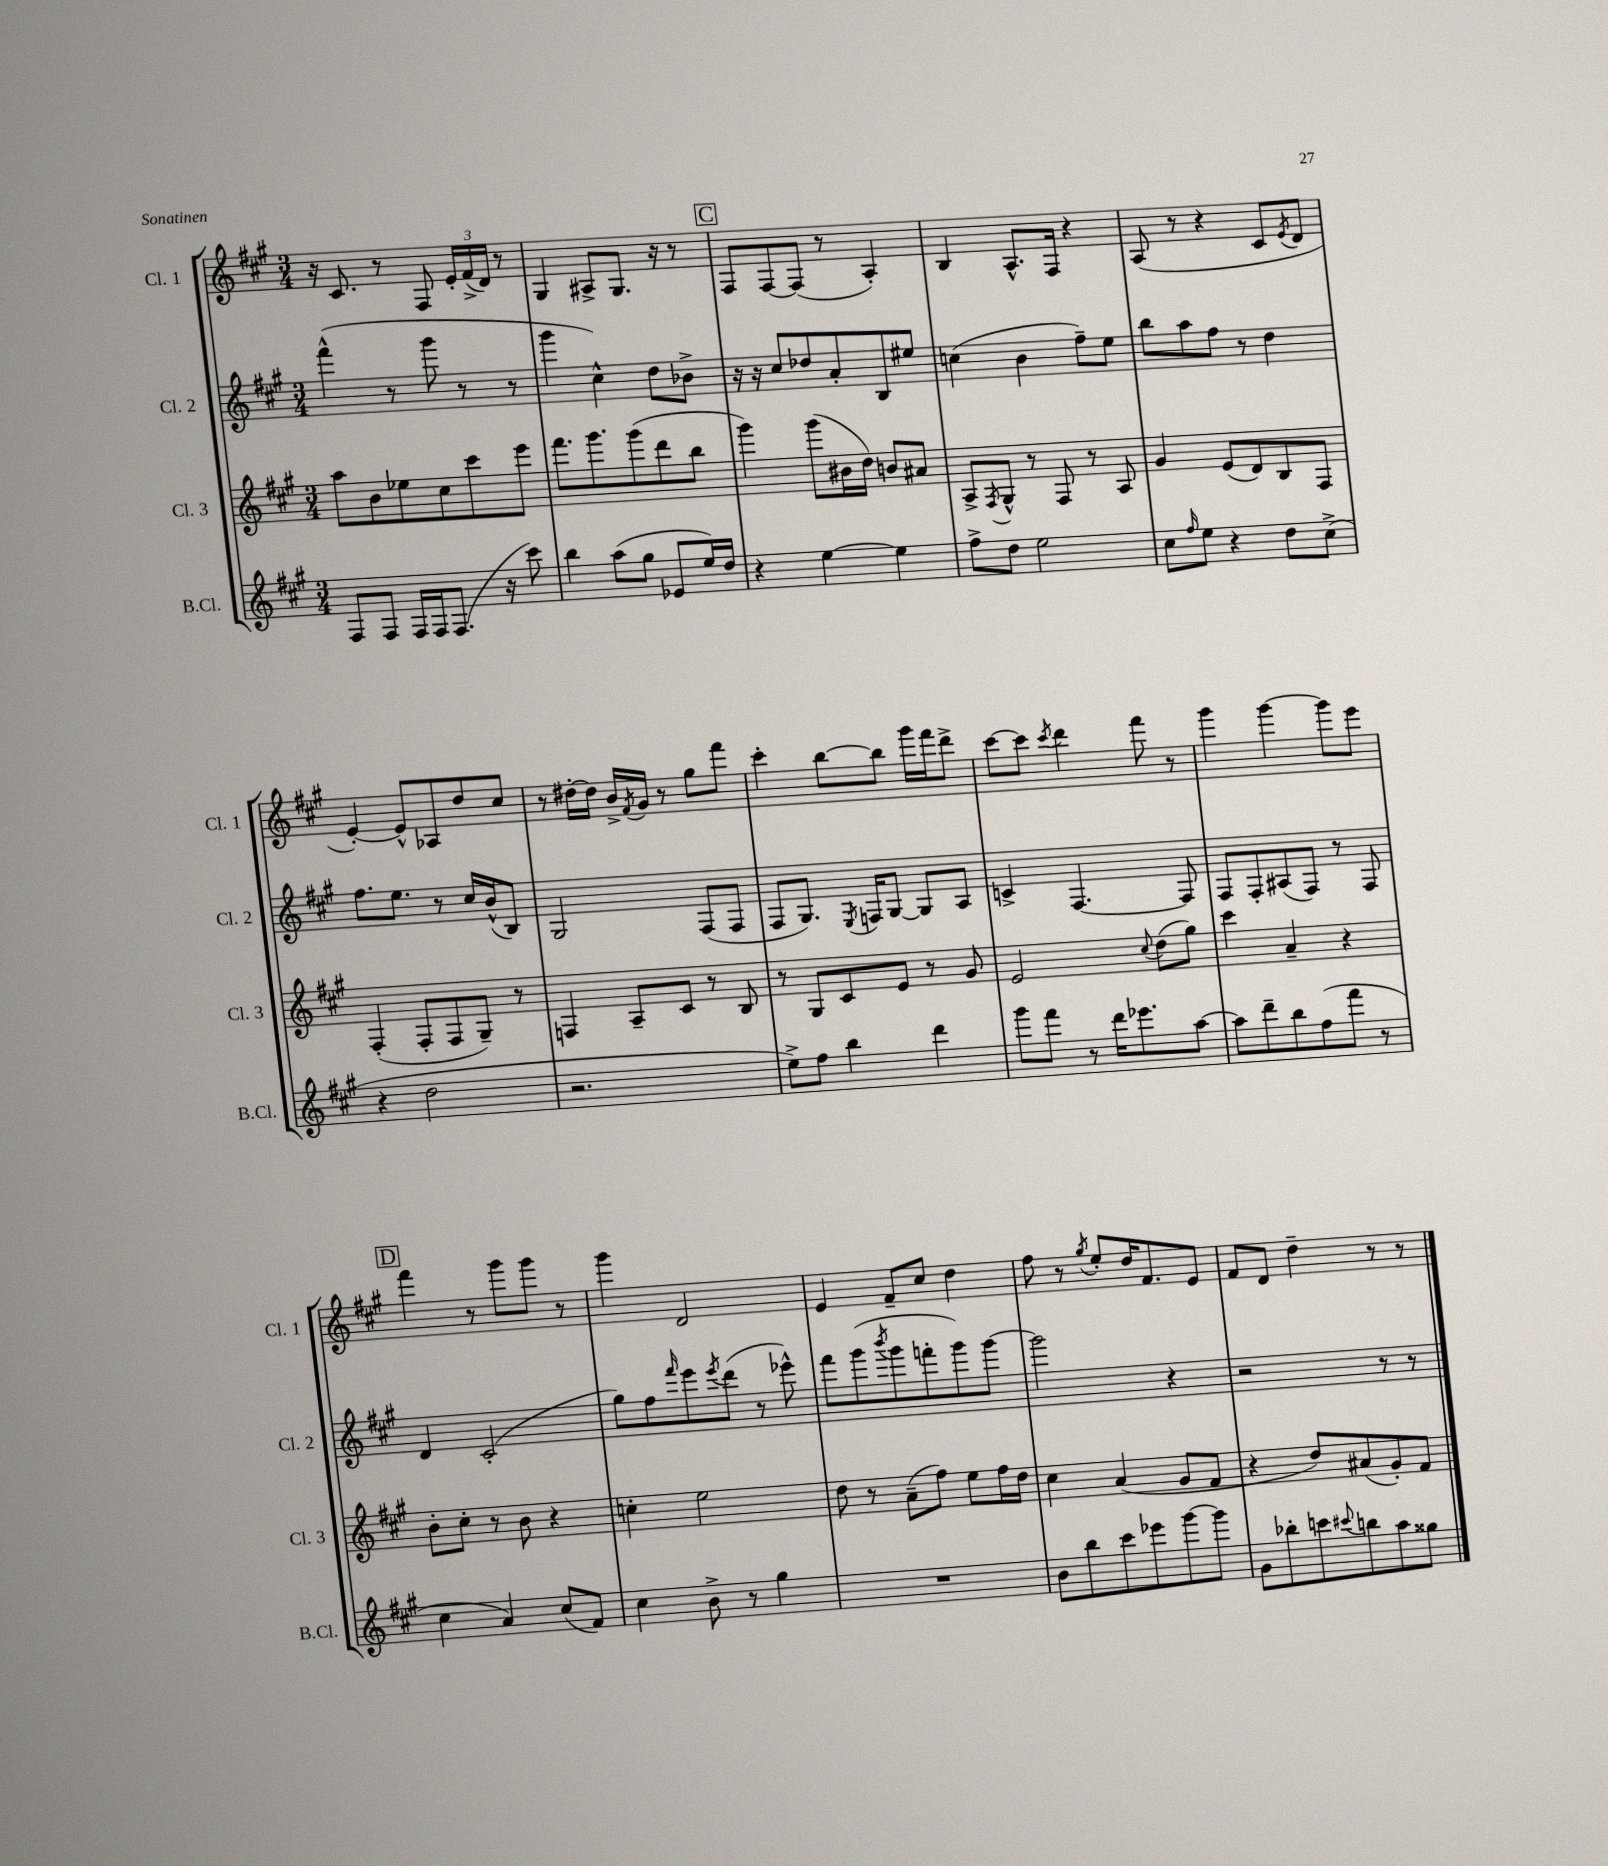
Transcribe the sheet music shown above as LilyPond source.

<<
\new StaffGroup <<
\new Staff = "s0" \with { instrumentName = "Cl. 1" shortInstrumentName = "Cl. 1" } {
    \clef treble \key a \major \numericTimeSignature \time 3/4
    r16 cis'8. r8 fis8 \tuplet 3/2 { e'16-. fis'16->( d'16) } r8 |
    gis4 ais8-> gis8. r16 r8 |
    \mark \markup { \box "C" } fis8 fis8~ fis8( r8 a4-.) |
    b4 a8.-^ fis16 r4 |
    a8( r8 r4 cis'8 \acciaccatura { e'8 } d'8 |
    e'4~-.) e'8-^ aes8 d''8 cis''8 |
    r8 dis''16~-. dis''16 b'16-> \acciaccatura { fis'8 } gis'16 r8 gis''8 fis'''8 |
    cis'''4-. b''8~ b''8 gis'''16 fis'''16 d'''8-> |
    cis'''8~ cis'''8 \acciaccatura { cis'''8 } d'''4 fis'''8 r8 |
    gis'''4 gis'''4~ gis'''8 e'''8 |
    \mark \markup { \box "D" } fis'''4 r8 gis'''8 gis'''8 r8 |
    gis'''4 d'2 |
    e'4 fis'8-- cis''8 d''4 |
    fis''8 r8 \acciaccatura { gis''8 } e''8-. d''16 fis'8. e'8 |
    fis'8 d'8 d''4-- r8 r8 \bar "|." |
}
\new Staff = "s1" \with { instrumentName = "Cl. 2" shortInstrumentName = "Cl. 2" } {
    \clef treble \key a \major \numericTimeSignature \time 3/4
    fis'''4-^( r8 gis'''8 r8 r8 |
    gis'''4 cis''4-^) d''8 bes'8-> |
    \mark \markup { \box "C" } r16 r16 cis''8 des''8 a'8-. b8 eis''8 |
    c''4( b'4 fis''8--) e''8 |
    b''8 a''8 fis''8 r8 d''4 |
    fis''8. e''8. r8 cis''16 b'16-^( b8) |
    gis2 fis8( fis8 |
    fis8 gis8.) \acciaccatura { e8 } f16 gis8~ gis8 a8 |
    c'4-> fis4.~ fis8 |
    fis8 fis8-. ais8( fis8) r8 fis8 |
    \mark \markup { \box "D" } d'4 cis'2-.( |
    gis''8) fis''8 \grace { fis'''16 } e'''8 \acciaccatura { e'''8 } d'''8( r8 ees'''8-^) |
    fis'''8 gis'''8( \acciaccatura { b'''8 } gis'''8 f'''8-. gis'''8) gis'''8~ |
    gis'''2 r4 |
    r2 r8 r8 \bar "|." |
}
\new Staff = "s2" \with { instrumentName = "Cl. 3" shortInstrumentName = "Cl. 3" } {
    \clef treble \key a \major \numericTimeSignature \time 3/4
    a''8 b'8 ees''8 cis''8 cis'''8 e'''8 |
    fis'''8. gis'''8. gis'''8( d'''8 b''8 |
    \mark \markup { \box "C" } gis'''4) gis'''8( bis'16 d''16) b'8 ais'8 |
    a8-> \acciaccatura { fis8 } gis8-^ r8 fis8 r8 a8 |
    gis'4 e'8( d'8) b8 fis8 |
    fis4-.( fis8-. fis8 gis8--) r8 |
    f4 a8-- cis'8 r8 b8 |
    r8 gis8 cis'8 e'8 r8 gis'8 |
    e'2 \appoggiatura { cis''8 } d''8( gis''8) |
    cis'''4 a'4-- r4 |
    \mark \markup { \box "D" } b'8-. cis''8-. r8 b'8 r4 |
    c''4-. e''2 |
    d''8 r8 a'8--( fis''8) e''8 fis''16 d''16 |
    cis''4 a'4( gis'8 fis'8 |
    r4 d''8) ais'8( gis'8-.) fis'8 \bar "|." |
}
\new Staff = "s3" \with { instrumentName = "B.Cl." shortInstrumentName = "B.Cl." } {
    \clef treble \key a \major \numericTimeSignature \time 3/4
    fis8 fis8 fis16 fis16 fis8.( r16 cis'''8) |
    b''4 a''8( gis''8 ees'8 e''16) d''16 |
    \mark \markup { \box "C" } r4 e''4~ e''4 |
    fis''8-> d''8 e''2 |
    cis''8 \grace { fis''16 } e''8 r4 d''8 cis''8->( |
    r4 d''2 |
    r2. |
    e''8->) fis''8 b''4 d'''4 |
    gis'''8 fis'''8 r8 d'''16 ees'''8. a''8~ |
    a''8 d'''8-- b''8 fis''8( fis'''8 r8 |
    \mark \markup { \box "D" } cis''4 a'4) cis''8( fis'8) |
    cis''4 b'8-> r8 gis''4 |
    R2. |
    b'8 b''8 cis'''8 ees'''8 gis'''8~ gis'''8 |
    gis'8 bes''8-. c'''8 \appoggiatura { cis'''8 } b''8 a''8 gisis''8 \bar "|." |
}
>>
>>
\layout { \context { \Score \remove "Bar_number_engraver" } }
